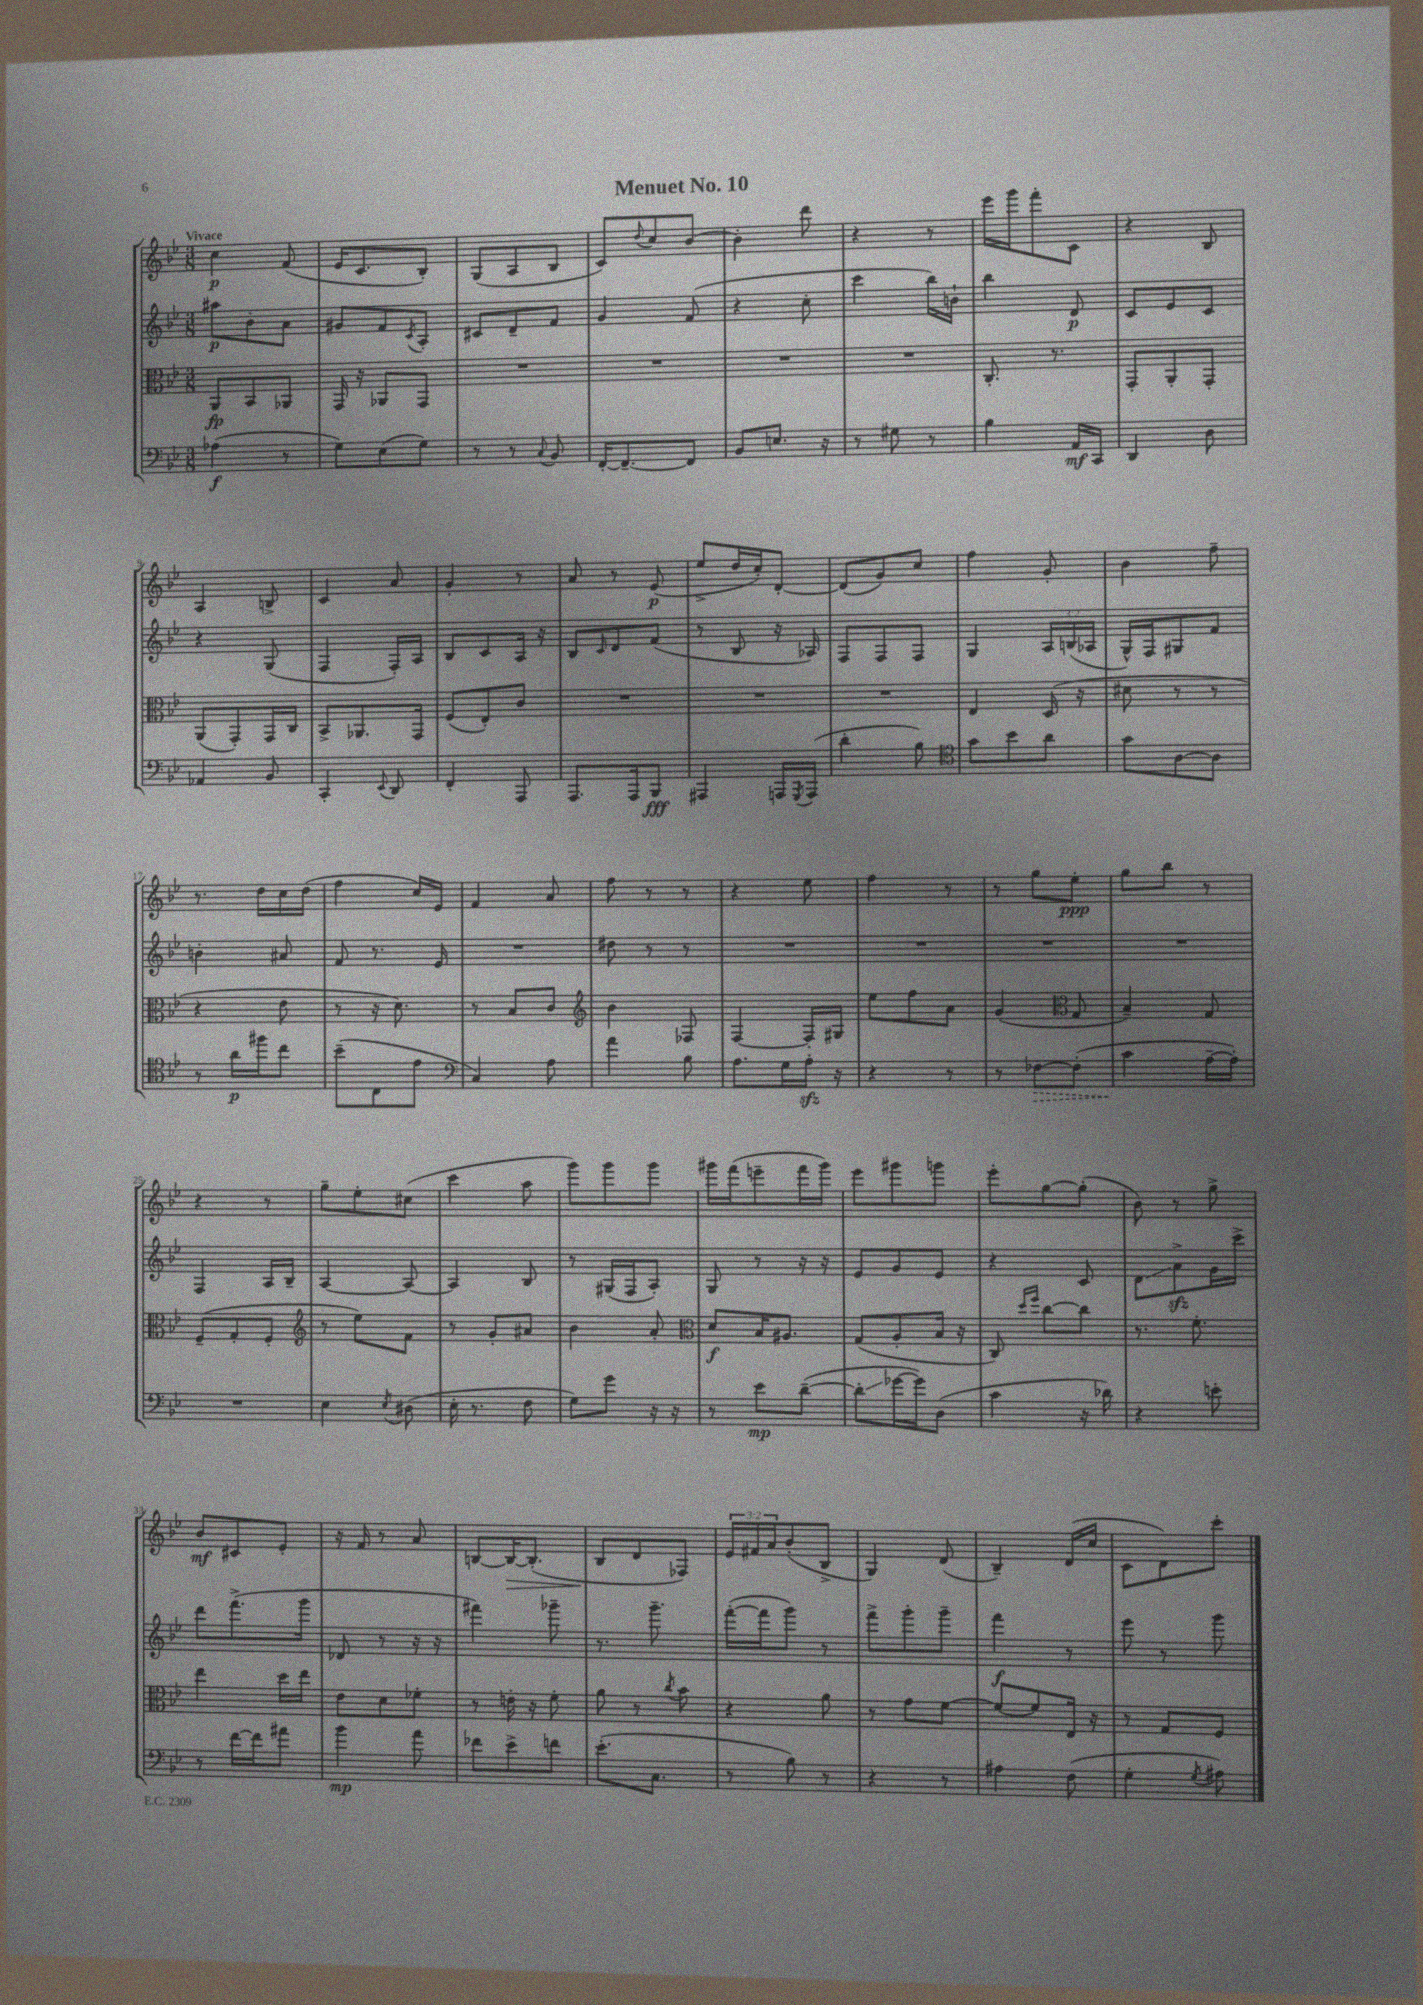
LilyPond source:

\header { title = "Menuet No. 10" }
<<
\new StaffGroup <<
\new Staff = "s0" {
    \clef treble \key bes \major \numericTimeSignature \time 3/8 \override Staff.TupletNumber.text = #tuplet-number::calc-fraction-text \tempo "Vivace"
    c''4\p f'8( |
    ees'16 c'8. bes8-.) |
    g8( a8 bes8 |
    c'8) \appoggiatura { d''8 } c''8 bes'8~ |
    bes'4-. d'''8 |
    r4 r8 |
    ees'''16 g'''16 f'''8-. c'8 |
    r4 bes8 |
    a4 b8-> |
    c'4 a'8 |
    g'4-. r8 |
    a'8 r8 ees'8\p( |
    ees''8-> d''16 c''16-.) d'8~-. |
    d'8( g'8) c''8 |
    f''4 g'8-. |
    bes'4 f''8-- |
    r8. d''16 c''16 d''16( |
    f''4 c''16) ees'16 |
    f'4 a'8 |
    f''8 r8 r8 |
    r4 ees''8 |
    f''4 r8 |
    r8 g''8 ees''8-.\ppp |
    g''8 bes''8 r8 |
    r4 r8 |
    g''8-- ees''8-. cis''8( |
    c'''4 a''8 |
    g'''8) g'''8 g'''8 |
    gis'''16 f'''16( e'''8-- f'''16 gis'''16) |
    ees'''8 gis'''8 g'''8 |
    ees'''8-. g''8~ g''8-.( |
    bes'8) r8 g''8-> |
    bes'8\mf cis'8 ees'8-. |
    r16 f'16 r8 a'8 |
    b8~ b16~\> b8.-.( |
    bes8\! d'8 fes8) |
    \tuplet 3/2 { ees'16 fis'16 a'16 } bes'8-.( bes8-> |
    g4) d'8( |
    bes4--) d'16( c''16 |
    c'8 d'8) c'''8-. \bar "|." |
}
\new Staff = "s1" {
    \clef treble \key bes \major \numericTimeSignature \time 3/8 \override Staff.TupletNumber.text = #tuplet-number::calc-fraction-text
    ais''8\p bes'8-. a'8 |
    gis'8 f'8 \acciaccatura { c'8 } a8-. |
    cis'8 d'8-- f'8 |
    g'4 f'8( |
    r4 c''8-. |
    c'''4 bes''16) b'16-! |
    bes''4 d'8\p |
    c'8 ees'8 c'8 |
    r4 g8( |
    f4 f16-.) a16 |
    bes8 c'8 a16 r16 |
    bes8 \grace { c'16 } d'8 f'8( |
    r8 bes8 r16 aes16) |
    f8 f8 f8 |
    g4 \tuplet 3/2 { a16 b16( aes16 } |
    g16-^) f16 gis8 f'8 |
    b'4-. ais'8 |
    f'8 r8. ees'16 |
    R4. |
    dis''8 r8 r8 |
    R4. |
    R4. |
    R4. |
    R4. |
    f4 a16 bes16-- |
    a4~ a8~ |
    a4 bes8 |
    r8 gis16( f16 a8-.) |
    g8 r8 r16 r16 |
    ees'8 g'8 ees'8 |
    r4 c'8 |
    d'8\glissando a'8->\sfz g'16 c'''16-> |
    d'''8 f'''8.->( g'''16 |
    des'8 r8 r16 r16 |
    fis'''4) ges'''8-- |
    r8. g'''8.-- |
    f'''16~-.( f'''16 g'''8) r8 |
    f'''8-> g'''8-. g'''8-- |
    f'''4\f r8 |
    ees'''8 r8 g'''8 \bar "|." |
}
\new Staff = "s2" {
    \clef alto \key bes \major \numericTimeSignature \time 3/8
    a,8\fp bes,8 aes,8 |
    g,16 r16 aes,8 g,8 |
    R4. |
    R4. |
    R4. |
    R4. |
    c8.-. r8. |
    g,8-. a,8-. g,8-. |
    a,8( g,8-.) g,16 c16 |
    bes,8-> aes,8. g,16 |
    f8( ees8-.) c'8 |
    R4. |
    R4. |
    R4. |
    ees4 d16( r16 |
    dis'8 r8 r8 |
    r4 ees'8 |
    r8 r16 d'8.) |
    r8 bes8 c'8 |
    \clef treble bes'4 fes8 |
    f4~ f16-. gis16 |
    ees''8 f''8 a'8 |
    g'4( \clef alto g8 |
    bes4--) g8 |
    f8--( g8-. f8-. |
    \clef treble r8 ees''8) f'8 |
    r8 g'8-. ais'8 |
    bes'4 a'8-. |
    \clef alto d'8\f bes16 ais8. |
    g8( a8-. bes16 r16 |
    c8) \grace { d''16 f''16 } c''8~ c''8 |
    r8. f'8.-. |
    ees''4 d''16 ees''16 |
    ees'8 d'8 fes'8-. |
    r8 e'16-. r16 f'8-. |
    a'8 r8 \acciaccatura { c''8 } bes'8 |
    r4 a'8 |
    r8 g'8 f'8~ |
    f'8~ f'8 ees16 r16 |
    r8 g8 f8 \bar "|." |
}
\new Staff = "s3" {
    \clef bass \key bes \major \numericTimeSignature \time 3/8
    aes4\f( r8 |
    g8) ees8( g8) |
    r8 r8 \appoggiatura { c8 } bes,8 |
    f,16~-. f,8.~-- f,8 |
    bes,8 e8. r16 |
    r8 gis8 r8 |
    bes4 a,16\mf c,16 |
    d,4 d8 |
    aes,4 bes,8 |
    c,4-. \appoggiatura { ees,8 } d,8 |
    f,4-. a,,8 |
    a,,8. a,,16 bes,,8\fff |
    ais,,4 a,,16 \acciaccatura { g,,8 } a,,16( |
    d'4-. bes8) |
    \clef tenor g'8 bes'8 a'8 |
    g'8 a8~ a8 |
    r8 a'16\p fis''16 c''8 |
    bes'8--( c8 ees'8 |
    \clef bass c4) a8 |
    a'4 bes8 |
    a8. g16 a16-.\sfz r16 |
    r4 r8 |
    r8 \once \override Hairpin.style = #'dashed-line fes8~\> fes8-.( |
    c'4\! a16~-- a16-.) |
    R4. |
    ees4 \acciaccatura { ees8 } dis8( |
    ees16-. r8. f8 |
    g8) g'8 r16 r16 |
    r8 ees'8\mp d'8~--( |
    d'8-.\glissando ges'16~ ges'16) d8( |
    c'4 r16 des'16) |
    r4 e'8-. |
    r8 f'16~ f'16 ais'8 |
    bes'4\mp a'8 |
    fes'8 ees'8-> f'8 |
    ees'8.-.( c8. |
    r8 bes8) r8 |
    r4 r8 |
    ais4 f8( |
    g4-. \acciaccatura { g8 } ais8) \bar "|." |
}
>>
>>
